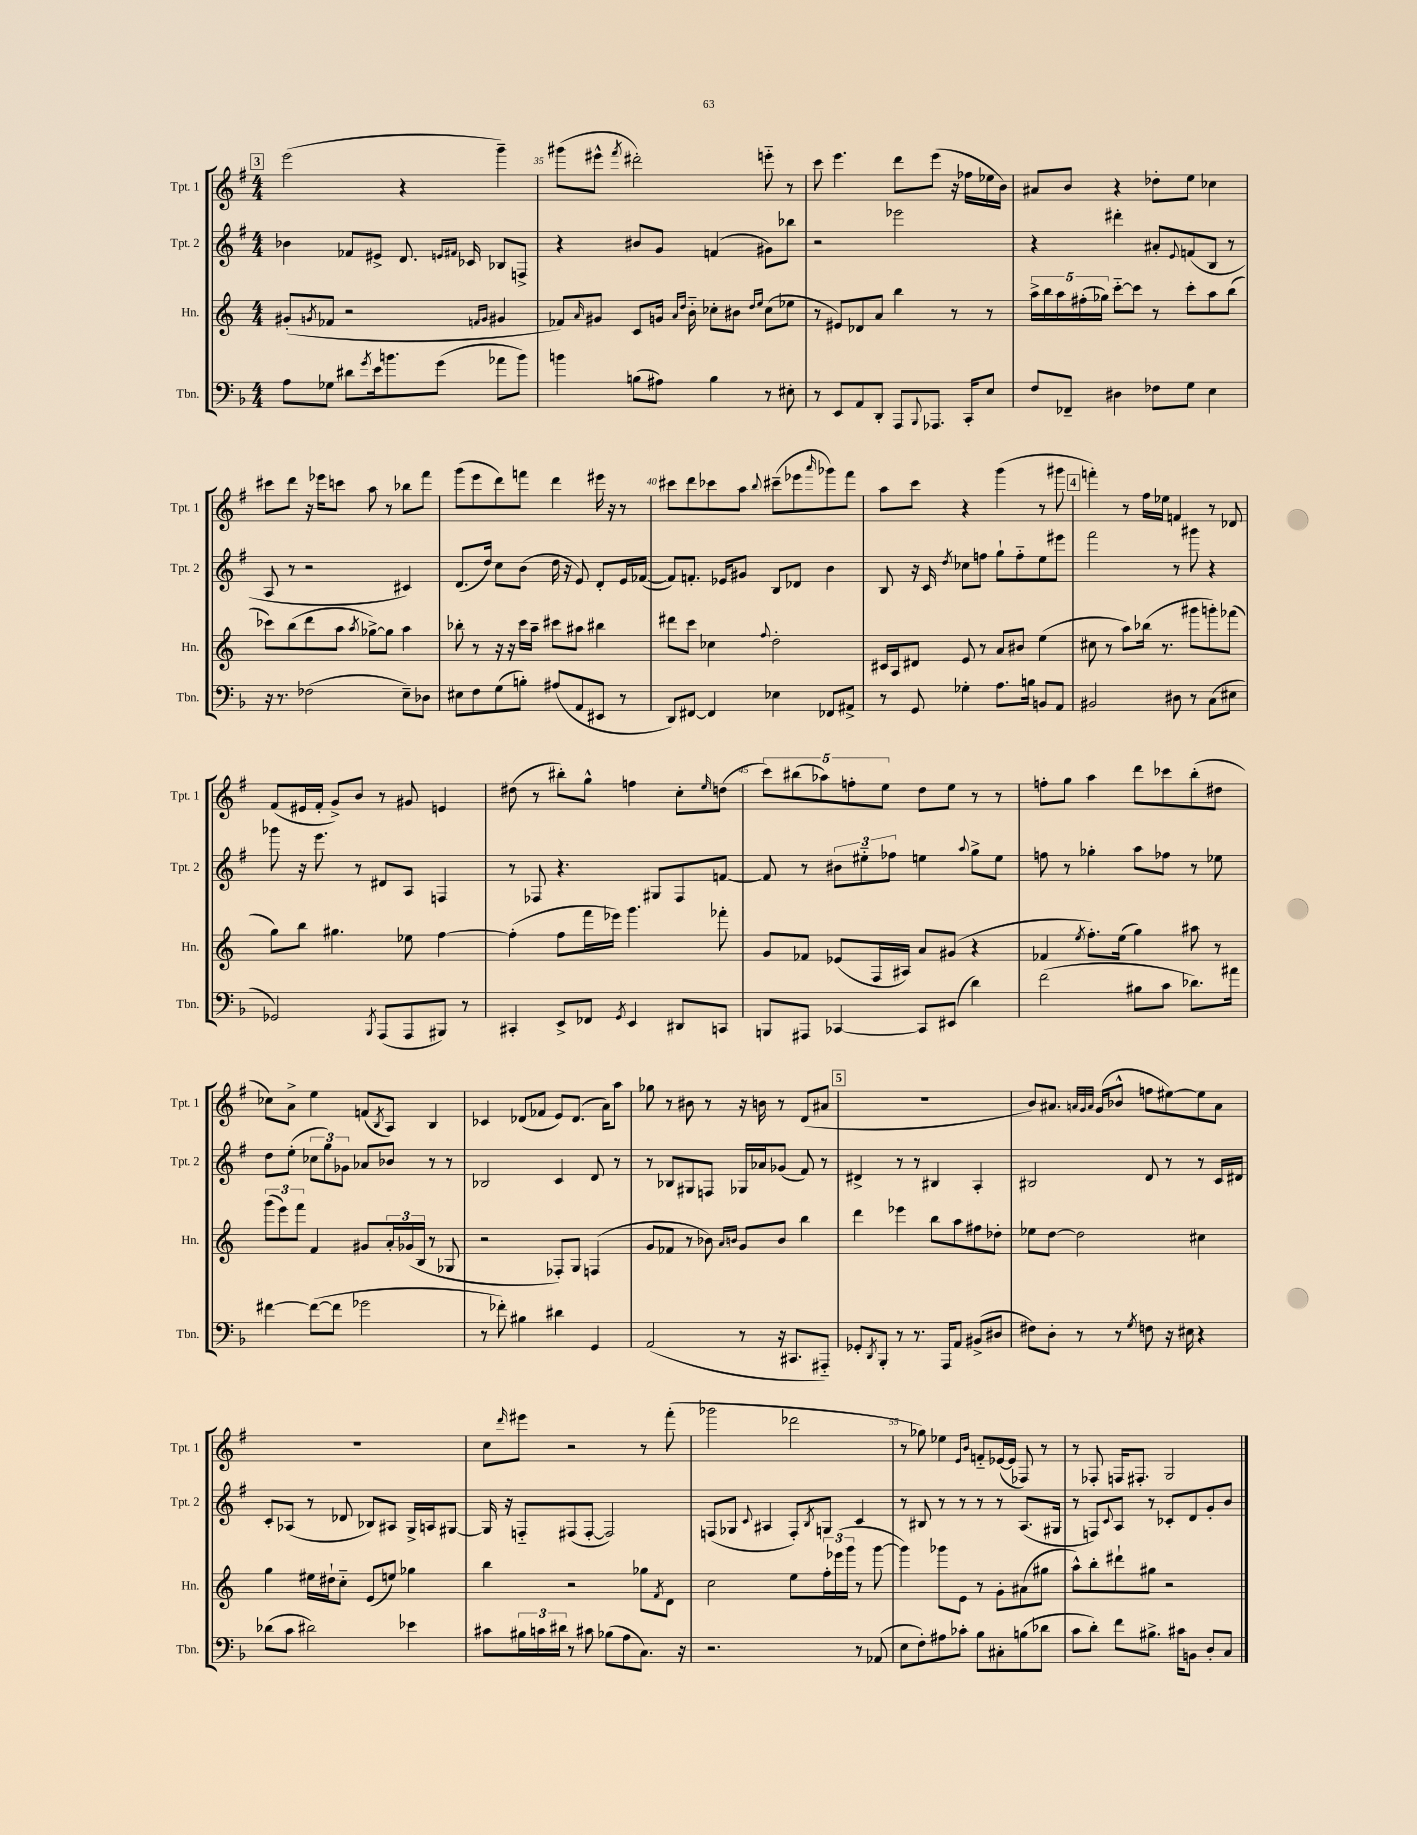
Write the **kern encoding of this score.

**kern	**kern	**kern	**kern
*part4	*part3	*part2	*part1
*staff4	*staff3	*staff2	*staff1
*I"Tbn.	*I"Hn.	*I"Tpt. 2	*I"Tpt. 1
*I'Tbn.	*I'Hn.	*I'Tpt. 2	*I'Tpt. 1
*clefF4	*clefG2	*clefG2	*clefG2
*k[b-]	*k[]	*k[f#]	*k[f#]
*M4/4	*M4/4	*M4/4	*M4/4
!!LO:REH:place=s1:t=3
=34	=34	=34	=34
8A\L	(8g#X'/L	4b-X\	(2eee\
.	8qgn/	.	.
8G-X\J	8f-X/J	.	.
8d#X\L	2r	8f-X/L	.
8qg/	.	.	.
16e\k	.	8e#X^/J	.
8.bn\	.	.	.
.	.	8.d/	4r
(8g\J	.	.	.
.	.	16qqen/LL	.
.	.	16qqf#X/JJ	.
.	.	16c-X/	.
.	16qqfn/LL	.	.
.	16qqg/JJ	.	.
8a-X\L	4g#X/	8B-X/L	4ggg~\)
8b\J)	.	8Fn^/J	.
=35	=35	=35	=35
4bn\	8f-X/L)	4r	(8ggg#X\L
.	16qqa/	.	.
.	8g#X/J	.	8eee#X^^\J
.	.	.	8qfff#/
(8Bn\L	8c/L	8b#X/L	2ddd#X'\)
8A#X\J)	16gn/Jk	8g/J	.
.	16qqa/LL	.	.
.	16qqdd/JJ	.	.
.	16b\	.	.
4B\	8cc-X'\L	(4fn/	.
.	8b#X\J	.	.
.	16qqdd/LL	.	.
.	16qqee/JJ	.	.
8r	(8cc-\L	8g#X\L)	8eeen\
8E#X'\	8ee-X\J	8bb-X\J	8r
=36	=36	=36	=36
8r	8r	2r	8ccc\
8EE/L	8e#X/L)	.	4.eee\
8AA/	8d-X/	.	.
8DD'/J	8a/J	.	.
8AAA/L	4bb\	2eee-X\	8ddd\L
8qqBBB-/	.	.	.
8.AAA-X/J	.	.	(8eee\J
.	8r	.	16r
16CC'/KL	.	.	16ff-X\LL
8E/J	8r	.	16ee-X\
.	.	.	16b\JJ)
=37	=37	=37	=37
8F/L	20aa^\LL	4r	8a#X/L
.	20bb\	.	.
.	20aa\	.	.
8FF-X~/J	.	.	8b/J
.	(20ff#X'\	.	.
.	20gg-X\JJ)	.	.
4D#X\	[8ccc\L	4ddd#X'\	4r
.	8ccc\J]	.	.
8F-X\L	8r	8a#X'/L	8dd-X'\L
.	.	8qqe/	.
8G\J	8ccc'\L	(8fn/	8ee\J
4E\	8aa\	8B/J	4cc-X\
.	(8bb\J	8r	.
!!LO:LB:g=z
=38	=38	=38	=38
16r	8ccc-X\L)	8A/	8ccc#X\L
8.r	.	.	.
.	(8bb\	8r	8ddd\J
(2F-X\	8ddd\	2r	16r
.	.	.	16eee-X\KL
.	8aa\J	.	8cccn\J
.	8qaa/	.	.
.	[8gg-X^\L)	.	8aa\
.	8gg-\J]	.	8r
8E~\L)	4aa\	4c#X/)	8bb-X\L
8D-X\J	.	.	8fff#\J
=39	=39	=39	=39
8E#X\L	8bb-X'\	(8.d/L	(8ggg\L
8F\	8r	.	8eee\
.	.	16dd/Jk)	.
(8G\	16r	8cc\L	8ddd\)
.	16r	.	.
8Bn'\J)	16ccc\LL	(8b\J	8fffn\J
.	16aa~\JJ	.	.
(8A#X/L	8ccc#X\L	16dd\	4ddd\
.	.	16r	.
8AA/	8aa#X\J	8e/)	.
8EE#X/J	4bb#X\	8d'/L	16eee#X\
.	.	.	16r
8r	.	16e/L	8r
.	.	([16f-X/JJ	.
=40	=40	=40	=40
8DD/L)	8ddd#X\L	8f-/L])	8ccc#X\L
[8FF#X/J	8ccc\J	8.fn'/J	8ddd\
4FF#/]	4cc-X\	.	8ccc-X\
.	.	16e-X/KL	.
.	.	8g#X/J	8aa\J
.	8qqff/	.	8qqbb/
4E-X\	2dd'\	8B/L	(8ccc#X~\L
.	.	8d-X/J	8eee-X\
.	.	.	16qqaaa/
8FF-X/L	.	4b\	8ggg-X\)
8AA#X^/J	.	.	8fff#\J
=41	=41	=41	=41
8r	16c#X/LL	8B/	8aa\L
.	16A/J	.	.
8GG/	8d#X/J	16r	8ccc\J
.	.	16c/	.
.	.	8qdd/	.
4G-X'\	8e/	8cc-X\L	4r
.	8r	8ffn\J	.
8.A\L	8a/L	8gg`\L	(4ggg\
.	8b#X/J	8ff\	.
16Bn\Jk	.	.	.
8BBn/L	(4ee\	8ee\	8r
8AA/J	.	8eee#X\J	8ggg#X\
!!LO:REH:place=s1:t=4
=42	=42	=42	=42
2BB#X/	8cc#X\	2fff#\	4fffn'\)
.	8r	.	.
.	8aa\L)	.	8r
.	(16bb-X\Jk	.	16ff#\LL
.	8.r	.	16ee-X\JJ
8D#X\	.	8r	4fn/
8r	8ggg#X\L	8ggg#X\	.
(8C\L	8gggn'\)	4r	8r
8E#X\J	(8fff-X\J	.	8d-X/
!!LO:LB:g=z
=43	=43	=43	=43
2GG-X/)	8gg\L)	8ggg-X\	(8f#/L
.	8bb\J	16r	16e#X/L
.	.	8.eee\	16f#'/JJ
.	4.gg#X\	.	8g^/L)
.	.	8r	8b/J
8qBBB-/	.	.	.
(8AAA/L	.	8d#X/L	8r
8AAA/	8ee-X\	8A/J	8g#X/
8BBB#X/J)	[4ff\	4Fn/	4en/
8r	.	.	.
=44	=44	=44	=44
4CC#X'/	(4ff'\]	8r	(8dd#X\
.	.	8F-X/	8r
8EE^/L	8ff\L	4.r	8bb#X'\L)
8FF-X/J	16fff\L	.	8gg^^\J
.	16eee-X\JJ)	.	.
8qGG/	.	.	.
4EE/	4.ggg\	.	4ffn\
.	.	8G#X/L	.
8DD#X/L	.	8F-/	8cc'\L
.	.	.	16qqee/
8CCn/J	8fff-X'\	[8fn/J	(8ddn\J
=45	=45	=45	=45
8BBBn/L	8g/L	8f/]	10ccc\L)
.	.	.	(10bb#X\
8AAA#X/J	8f-X/J	8r	.
.	.	.	10aa-X\)
[4CC-X/	(8e-X/L	12b#X\L	.
.	.	.	10ffn'\
.	.	12ee#X\	.
.	16F/L	.	.
.	.	.	10ee\J
.	.	12ff-X\J	.
.	16A#X/JJ)	.	.
8CC-/L]	8a/L	4een\	8dd\L
(8EE#X/J	(8g#X/J	.	8ee\J
.	.	8qqaa/	.
4d\)	4r	8gg^\L	8r
.	.	8ee\J	8r
=46	=46	=46	=46
(2f\	4f-X/	8ffn\	8ffn'\L
.	.	8r	8gg\J
.	8qee/	.	.
.	8.ff'\L)	4gg-X'\	4aa\
.	(16ee\Jk	.	.
8B#X\L	4gg\)	8aa\L	8ddd\L
8c\J	.	8ff-X\J	8ccc-X\
8.d-X\L)	8aa#X\	8r	(8bb'\
.	8r	8ee-X\	8dd#X\J
16a#X\Jk	.	.	.
!!LO:LB:g=z
=47	=47	=47	=47
[4f#X\	(12ggg\L	8dd\L	8cc-X\L)
.	12eee\)	.	.
.	.	(8ee'\J	8a^\J
.	12fff\J	.	.
(8f#\L_	4f/	12cc-X\L	4ee\
.	.	12gg\)	.
8f#\J]	.	.	.
.	.	12g-X\J	.
2g-X\	8g#X/L	8a-X/L	(8fn/L
.	.	.	8qB/
.	24a'/L	8b-X/J	8A/J)
.	(24g-X/	.	.
.	24B/JJ	.	.
.	8r	8r	4B/
.	8G-X/	8r	.
=48	=48	=48	=48
8r	2r	2B-X/	4c-X/
8f-X'\)	.	.	.
4B#X\	.	.	(8d-X/L
.	.	.	8f-X/J
4d#X\	8F-X'/L)	4c/	8e/L)
.	8G/J	.	(8.d-/J
4GG/	(4Fn/	8d/	.
.	.	.	16a\KL)
.	.	8r	8aa\J
=49	=49	=49	=49
(2AA/	8g/L	8r	8gg-X\
.	8f-X/J	8B-X/L	8r
.	8r	8G#X/	8b#X\
.	8b-X\)	8Fn/J	8r
.	16qqa/LL	.	.
.	16qqbn/JJ	.	.
8r	8g/L	16G-X/LL	16r
.	.	16a-X/J	16bn\
16r	8b/J	(8g-X/J	8r
8.CC#X/L	.	.	.
.	4bb\	8f#/)	(8d/L
8AAA#X/J)	.	8r	8a#X/J
!!LO:REH:place=s1:t=5
=50	=50	=50	=50
8GG-X'/L	4ddd\	4d#X^/	1r
8qDD/	.	.	.
8BBB-'/J	.	.	.
8r	4eee-X\	8r	.
8.r	.	8r	.
.	8bb\L	4B#X/	.
16AAA/KL	.	.	.
8AA/J	8aa\	.	.
(8BB#X^/L	8ff#X\	4A'/	.
8D#X/J	8dd-X'\J	.	.
=51	=51	=51	=51
8F#X\L)	8ee-X\L	2B#X/	8b/L)
8D'\J	[8dd\J	.	8.a#X/J
8r	2dd\]	.	.
.	.	.	32qqan/LLL
.	.	.	32qqg/
.	.	.	32qqa/JJJ
.	.	.	(16g/KL
8r	.	.	8b-X^^/J
8qG/	.	.	.
8Fn\	.	8d/	8ffn\L
16r	.	8r	[8ee#X\)
16E#X\	.	.	.
4r	4cc#X\	8r	8ee#\]
.	.	16c/LL	8a\J
.	.	16d#X/JJ	.
!!LO:LB:g=z
=52	=52	=52	=52
(8d-X\L	4gg\	8c'/L	1r
8c\J	.	(8A-X/J	.
2d#X\)	16ee#X\LL	8r	.
.	16dd#X`\J	.	.
.	8cc\J	8d-X/	.
.	(8e/L	8B-X/L)	.
.	8een/J)	8A#X/J	.
4e-X\	4gg-X\	16G^/LL	.
.	.	16An/J	.
.	.	[8G#X/J	.
=53	=53	=53	=53
8c#X\L	4bb\	16G#/]	8cc\L
.	.	16r	.
.	.	.	16qqddd/
24B#X\L	.	8Fn/L	8eee#X\J
24cn\	.	.	.
24d#X\JJ	.	.	.
8r	2r	(8F#X/	2r
8c#X\	.	[8F#'/J	.
(8B-X\L	.	2F#/])	.
8A\	.	.	.
8.C\J)	8gg-X\L	.	8r
.	8qf/	.	.
.	8d\J	.	(8fff#'\
16r	.	.	.
=54	=54	=54	=54
2.r	2cc\	(8Fn/L	2ggg-X\
.	.	8G-X/J	.
.	.	8qqc/	.
.	.	4A#X/	.
.	8ee\L	8F'/L)	2ddd-X\
.	.	8qB/	.
.	24ff'\L	8Gn/J	.
.	(24eee-X\	.	.
.	24ggg\JJ	.	.
8r	8r	4c/	.
(8AA-X/	[8ggg\	.	.
=55	=55	=55	=55
8E\L	4ggg\])	8r	8r
8F'\)	.	8B#X/	8gg-X\)
8A#X\	8ggg-X\L	8r	4ee-X\
8c-X'\J	8e\J	8r	.
.	.	.	16qqe/LL
.	.	.	16qqb/JJ
8B-\L	8r	8r	8fn/L
8C#X'\	8g'\L	8r	([16e-X/L
.	.	.	16e-/JJ]
(8Bn\	(8a#X\	(8.A/L	8F-X/)
8d-X\J	8gg#X\J	.	8r
.	.	16G#X/Jk	.
=56	=56	=56	=56
8c\L	8aa^^\L)	8r	8r
8d'\J)	8bb'\	8Fn/L)	8F-X'/
.	.	8qqc/	.
8f\L	8ddd#X`\	8A/J	16Fn/KL
.	.	.	8.F#X'/J
8.B#X^\J	8gg#X\J	8r	.
.	2r	8c-X'/L	2G/
16c#X\KL	.	.	.
8BBn\J	.	8d/	.
8D'/L	.	8g'/	.
8C/J	.	8b/J	.
==	==	==	==
*-	*-	*-	*-
